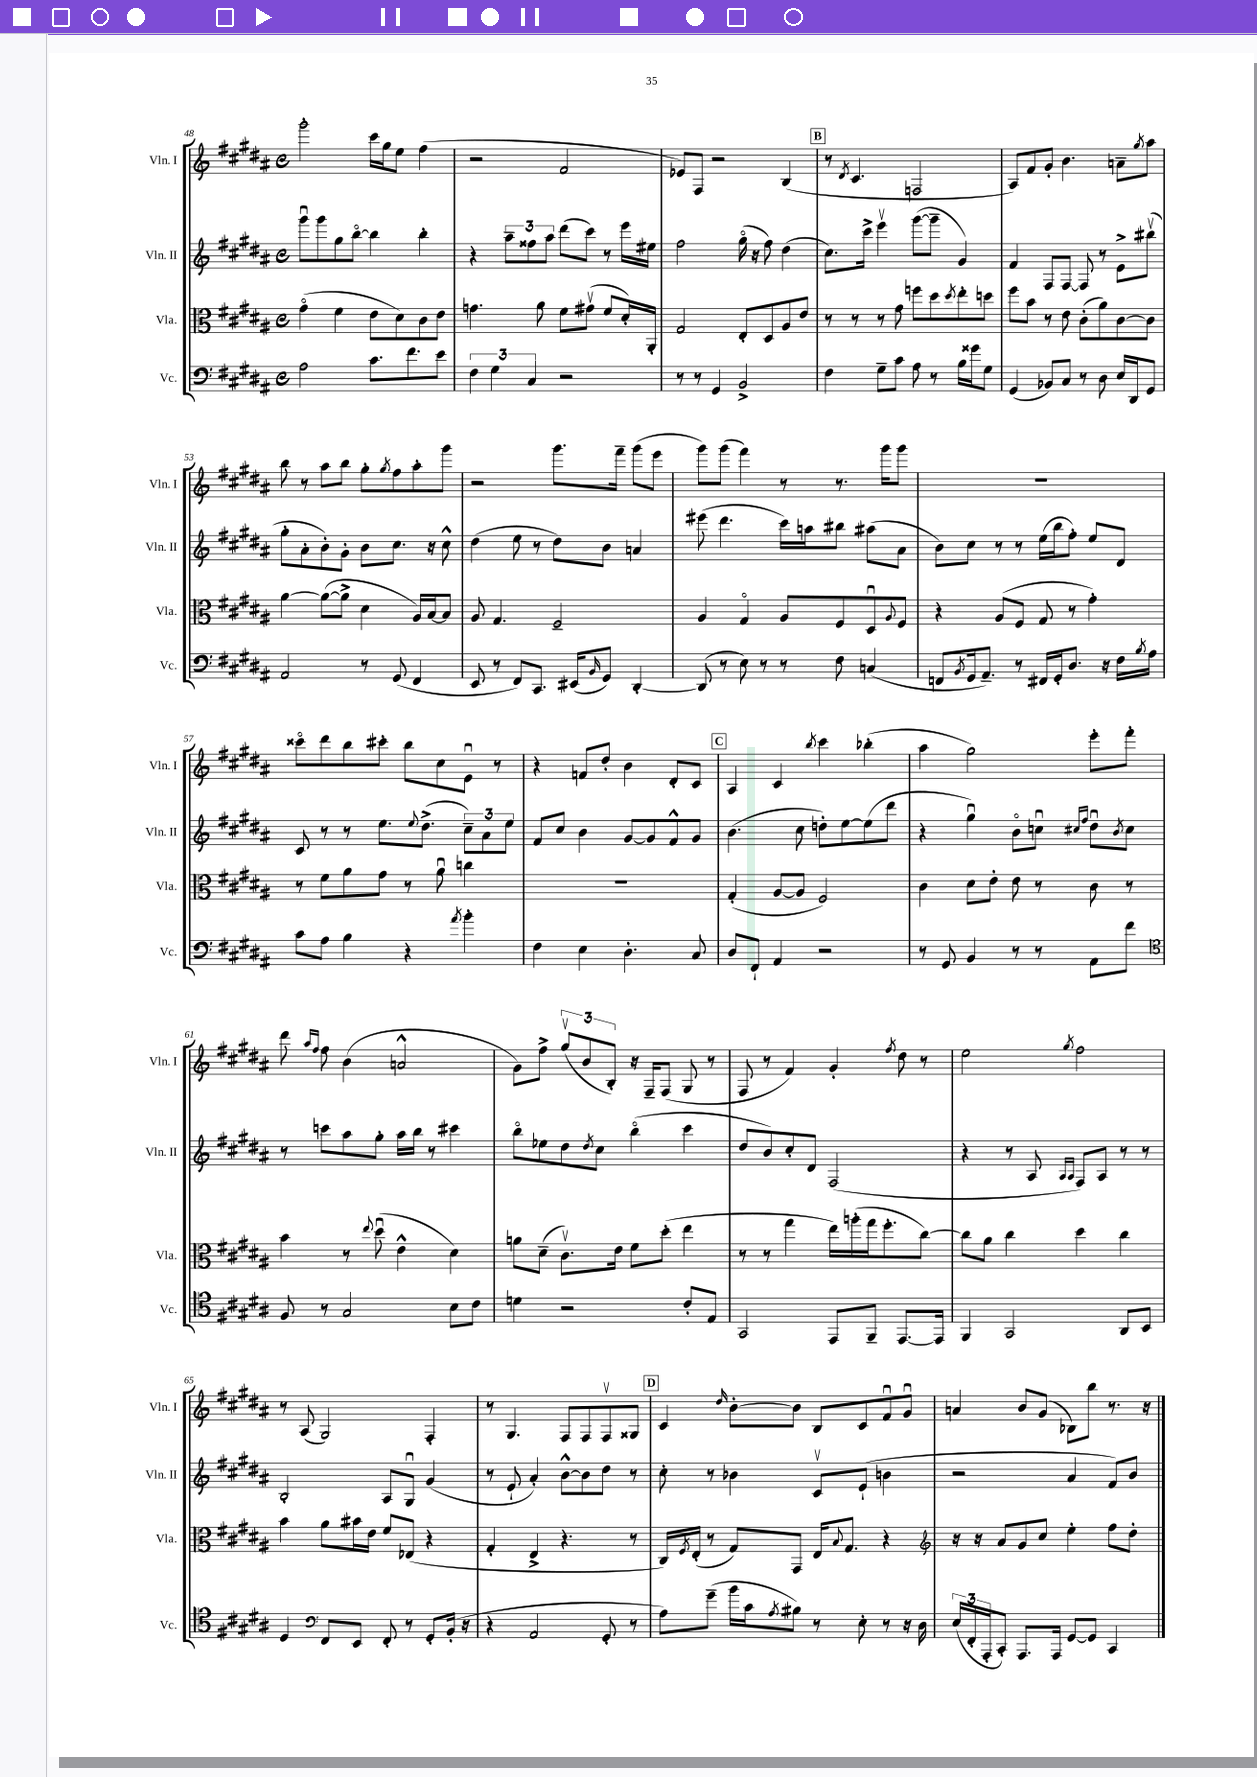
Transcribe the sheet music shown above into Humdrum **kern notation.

**kern	**kern	**kern	**kern
*part4	*part3	*part2	*part1
*staff4	*staff3	*staff2	*staff1
*I"Vc.	*I"Vla.	*I"Vln. II	*I"Vln. I
*I'Vc.	*I'Vla.	*I'Vln. II	*I'Vln. I
*clefF4	*clefC3	*clefG2	*clefG2
*k[f#c#g#d#a#]	*k[f#c#g#d#a#]	*k[f#c#g#d#a#]	*k[f#c#g#d#a#]
*M4/4	*M4/4	*M4/4	*M4/4
*met(c)	*met(c)	*met(c)	*met(c)
=48	=48	=48	=48
2A#\	(4g#\	8ggg#u\L	2ggg#'\
.	.	8ggg#\	.
.	4f#\	8gg#\	.
.	.	[8bb\J	.
8.c#\L	8e\L	4bb\]	16ccc#\LL
.	.	.	16gg#\J
.	8d#\)	.	8ee\J
8.f#\	.	.	.
.	8c#\	4bb'\	(4ff#\
8e\J	8e\J	.	.
=49	=49	=49	=49
6F#\	4.gn\	4r	2r
6G#\	.	.	.
.	.	12aa#~\L	.
6C#/	.	12ff##X\	.
.	8a#\	.	.
.	.	12aa#\J	.
2r	8f#\L	(8ddd#\L	2f#/
.	(8g#Xv\J	8ccc#\J)	.
.	8f#/L	8r	.
.	16d#'/L)	16eee\LL	.
.	16AA#'/JJ	16ee#X\JJ	.
=50	=50	=50	=50
8r	2G#/	2ff#\	8e-X/L)
8r	.	.	8F#/J
4GG#/	.	.	2r
2BB^/	8E'/L	(16gg#\	.
.	.	16r	.
.	8D#/	8ff#\)	.
.	8A#/	(4dd#\	(4B/
.	8e/J	.	.
!!LO:REH:place=s1:t=B
=51	=51	=51	=51
4F#\	8r	8.cc#\L)	8r
.	.	.	8qd#/
.	8r	.	4.c#/
.	.	16ccc#^\Jk	.
8G#~\L	8r	4eeev\	.
8c#\J	8g#\	.	.
8A#\	8ffn\L	([8ggg#\L	2Fn/
8r	8dd#\	8ggg#~\J]	.
.	8qdd#/	.	.
16B\LL	8ee'\	4g#/)	.
16g##X\J	.	.	.
8G#\J	8ddn\J	.	.
=52	=52	=52	=52
(4GG#/	8ff#\L	4f#/	8A#/L)
.	8b\J	.	8f#/
8BB-X/L)	8r	8F#/L	8g#'/J
8C#/J	8e\	[8F#/J	4.b\
8r	(8c#'\L	8F#/]	.
8D#\	8a#\)	8r	.
16E/LL	[8c#\	8e^\L	8an~\L
16DD#/J	.	.	.
.	.	.	8qgg#/
8GG#/J	8c#\J]	(8bb#Xv\J	8aa#\J
!!LO:LB:g=z
=53	=53	=53	=53
2AA#/	[4a#\	8gg#'\L	8bb\
.	.	8a#'\	8r
.	(8a#\L_	8b'\)	8aa#\L
.	8a#^\J]	8g#'\J	8bb\J
8r	4d#\	8b\L	8gg#'\L
.	.	.	8qgg#/
(8GG#/	.	8.cc#\J	8ff#\
4FF#/	16A#/LL)	.	8aa#'\
.	[16B/J	16r	.
.	8B/J]	8cc#^^\	8ggg#\J
=54	=54	=54	=54
8EE/	8A#/	(4dd#\	2r
8r	4.G#/	.	.
8FF#/L)	.	8ee\	.
8.CC#/J	.	8r	.
.	2F#~/	8dd#\L)	8.ggg#\L
(16EE#X/KL	.	.	.
16qqBB/	.	.	.
8GG#/J)	.	8b\J	.
.	.	.	16fff#~\Jk
[4DD#'/	.	4an/	(8ggg#\L
.	.	.	8eee\J
=55	=55	=55	=55
(8DD#/]	4A#/	(8eee#X\	8ggg#\L)
8r	.	4.ddd#\	(8ggg#\J
8E\)	4G#/	.	4fff#\)
8r	.	.	.
8r	8A#/L	16ccc#\LL)	8r
.	.	16aan\J	.
8F#\	8F#/	8bb#X\J	8.r
(4Cn/	8D#u/	(8aa#X\L	.
.	.	.	16ggg#\KL
.	8qqA#/	.	.
.	8F#/J	8a#\J	8ggg#\J
=56	=56	=56	=56
8FFn/L	4r	8b\L)	1r
8qBB/	.	.	.
16GG#/k	.	8cc#\J	.
8.AA#~/J)	.	.	.
.	(8A#/L	8r	.
8r	8F#/J	8r	.
16FF#X/LL	8G#/	(16ee\LL	.
16GG#'/J	.	16bb\J	.
8.D#/J	8r	8ff#'\J)	.
.	4g#'\)	8ee/L	.
16r	.	.	.
16F#\LL	.	8d#/J	.
8qB/	.	.	.
16A#\JJ	.	.	.
!!LO:LB:g=z
=57	=57	=57	=57
8c#\L	8r	8c#/	8ccc##X\L
8A#\J	8f#\L	8r	8ddd#\
4B\	8a#\	8r	8bb\
.	8g#\J	8.ee\L	8ccc#X'\J
4r	8r	.	8bb\L
.	.	8qqee/	.
.	.	(8.dd#^\J	.
.	8a#u\	.	8cc#\
8qa#/	.	.	.
4b'\	4ccn\	12cc#~\L)	8eu\J
.	.	12a#\	.
.	.	.	8r
.	.	12ee\J	.
=58	=58	=58	=58
4F#\	1r	8f#/L	4r
.	.	8cc#/J	.
4E\	.	4b\	8fn/L
.	.	.	8dd#'/J
4.D#'\	.	[8g#/L	4b\
.	.	8g#/]	.
.	.	8f#^^/	8d#'/L
8C#/	.	8g#/J	8c#/J
!!LO:REH:place=s1:t=C
=59	=59	=59	=59
8D#/L	(4G#'/	(4.b\	4A#/
8FF#`/J	.	.	.
4AA#/	[8A#/L	.	4c#/
.	8A#/J]	8cc#\	.
.	.	.	8qbb/
2r	2F#/)	8ddn'\L)	4ccc#\
.	.	[8ee\	.
.	.	(8ee\]	(4bb-X'\
.	.	8ddd#\J	.
=60	=60	=60	=60
8r	4c#\	4r	4aa#\
8GG#/	.	.	.
4BB/	8d#\L	4gg#u\)	2gg#\)
.	8e'\J	.	.
8r	8e\	8b\L	.
8r	8r	8ccnu\J	.
.	.	16qqcc#X/LL	.
.	.	16qqff#/JJ	.
8AA#\L	8c#\	8dd#u\L	8eee'\L
.	.	8qb/	.
8f#\J	8r	8cc#\J	8fff#'\J
!!LO:LB:g=z
=61	=61	=61	=61
*clefC4	*	*	*
8F#/	4b\	8r	8ddd#\
.	.	.	16qqaa#/LL
.	.	.	16qqff#/JJ
8r	.	8cccn\L	8ff#\
2G#/	8r	8aa#\	(4b\
.	8qqee/	.	.
.	(8dd#u\	8gg#'\J	.
.	4e^^\	16aa#\LL	2an^^/
.	.	16bb\JJ	.
.	.	8r	.
8B\L	4d#\)	4ccc#X\	.
8c#\J	.	.	.
=62	=62	=62	=62
4dn\	8an\L	8bb\L	8g#\L)
.	(8d#~\J	8ee-X\	8ff#^\J
2r	8.c#v\L)	8dd#\	(12gg#v/L
.	.	.	12b/
.	.	8qdd#/	.
.	.	8cc#\J	.
.	.	.	12B'/J)
.	16e\Jk	.	.
.	8f#\L	(4bb\	16r
.	.	.	16F#~/KL
.	(8dd#'\J	.	(8F#/J
8c#'/L	4ee\	4ccc#\	8G#/
8E/J	.	.	8r
=63	=63	=63	=63
2GG#/	8r	8dd#/L	8F#/
.	8r	8b/)	8r
.	4gg#\	8cc#'/	4f#/)
.	.	8d#/J	.
8EE/L	16ee\LL)	(2F#/	4g#'/
.	(16aan'\	.	.
8FF#~/J	16gg#\J	.	.
.	8.ff#'\	.	.
.	.	.	8qff#/
[8.EE/L	.	.	8dd#\
.	[8cc#\J)	.	8r
16EE/Jk]	.	.	.
=64	=64	=64	=64
4FF#/	8cc#\L]	4r	2ee\
.	8a#\J	.	.
2GG#/	4cc#\	8r	.
.	.	8A#/	.
.	.	16qqA#/LL	.
.	.	16qqA#/JJ	8qgg#/
.	4dd#\	8F#/L)	2ff#\
.	.	8A#/J	.
8AA#/L	4cc#\	8r	.
8BB/J	.	8r	.
!!LO:LB:g=z
=65	=65	=65	=65
4D#/	4b\	2B'/	8r
.	.	.	(8A#/
*clefF4	*	*	*
8FF#/L	8a#\L	.	2G#/)
8EE/J	16b#X\L	.	.
.	16e\JJ	.	.
8FF#'/	8f#/L	8A#/L	.
8r	(8E-X/J	8G#u/J	.
8GG#'/L	4r	(4g#/	4F#'/
(16BB'/Jk	.	.	.
16r	.	.	.
=66	=66	=66	=66
4r	4G#'/	8r	8r
.	.	8e`/	4.G#/
2AA#/	4E^/	4a#'/)	.
.	4.r	[8b^^\L	8F#/L
.	.	8b\]	8F#/
8GG#'/	.	8dd#\J	8F#v/
8r	8r	8r	8G##X/J
!!LO:REH:place=s1:t=D
=67	=67	=67	=67
8A#\L)	16C#/LL)	8cc#'\	4c#/
.	8qF#/	.	.
.	(16E'/JJ	.	.
(8g#~\J	8r	8r	.
.	.	.	16qqdd#/
16b\LL	8G#/L)	4b-X\	[8b'\L
16c#\J	.	.	.
8qA#/	.	.	.
8B#X\J)	8GG#/J	.	8b\J]
8r	16E/KL	8c#v/L	8B/L
.	8qqB/	.	.
.	8.G#/J	.	.
8E'\	.	(8e`/J	8c#/
8r	4r	4bn\	8f#u/
16r	.	.	8g#u/J
16D#\	.	.	.
=68	=68	=68	=68
*	*clefG2	*	*
(24E/LL	16r	2r	4an/
24FF#'/	.	.	.
.	16r	.	.
24AAA#'/J	.	.	.
8CC#'/J)	8a#/L	.	.
8.AAA#/L	8g#/	.	8b/L
.	8cc#/J	.	(8g#/J
16AAA#/Jk	.	.	.
[8GG#/L	4ee'\	4a#/	8B-X\L)
8GG#/J]	.	.	8bb\J
4CC#/	8ff#\L	8f#/L)	8.r
.	8dd#'\J	8b/J	.
.	.	.	16r
==	==	==	==
*-	*-	*-	*-
